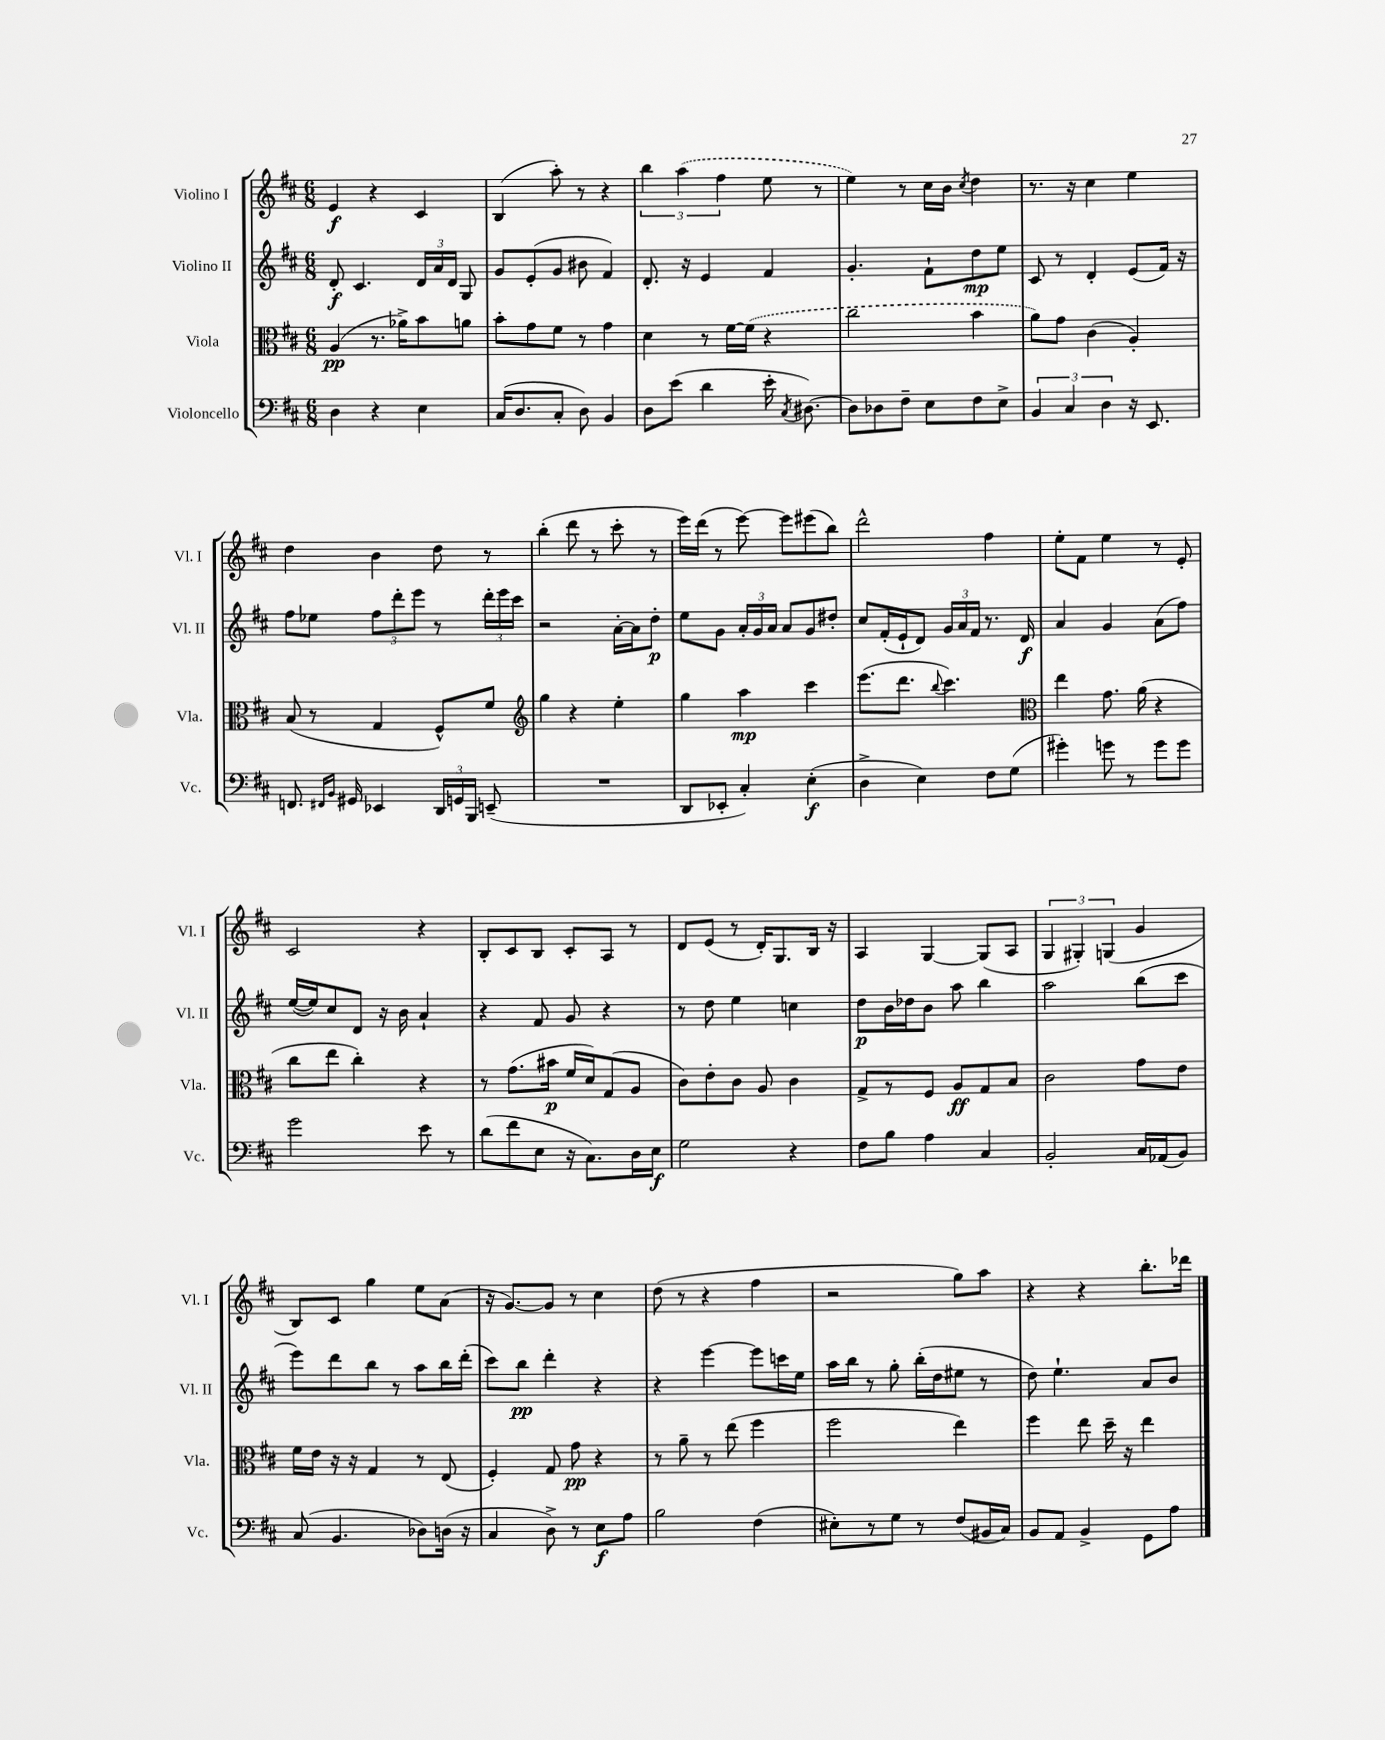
<<
\new StaffGroup <<
\new Staff = "s0" \with { instrumentName = "Violino I" shortInstrumentName = "Vl. I" } {
    \clef treble \key d \major \numericTimeSignature \time 6/8
    \autoBeamOff e'4\f r4 cis'4 |
    b4( a''8-.) r8 r4 |
    \tuplet 3/2 { b''4 \once \slurDashed a''4( fis''4 } e''8 r8 |
    e''4) r8 cis''16[ b'16] \acciaccatura { cis''8 } d''4 |
    r8. r16 cis''4 e''4 |
    d''4 b'4 d''8 r8 |
    b''4-.( d'''8 r8 cis'''8-. r8 |
    e'''16[) d'''16]( r8 e'''8~) e'''8[ eis'''8( b''8]) |
    d'''2-^ fis''4 |
    e''8[-. fis'8] e''4 r8 e'8-. |
    cis'2 r4 |
    b8[-. cis'8 b8] cis'8[-. a8] r8 |
    d'8[ e'8]( r8 d'16[-.) g8. b16] r16 |
    a4 g4~ g8[( a8] |
    \tuplet 3/2 { g4 gis4-.) g4( } g'4 |
    b8[) cis'8] g''4 e''8[ a'8]( |
    r16 g'8.[~) g'8] r8 cis''4 |
    d''8( r8 r4 fis''4 |
    r2 g''8[) a''8] |
    r4 r4 b''8.[-. des'''16] \bar "|." |
}
\new Staff = "s1" \with { instrumentName = "Violino II" shortInstrumentName = "Vl. II" } {
    \clef treble \key d \major \numericTimeSignature \time 6/8
    \autoBeamOff d'8-.\f cis'4. \tuplet 3/2 { d'16[ a'16 d'16] } g8 |
    g'8[ e'8-.( g'8] bis'8 fis'4) |
    d'8.-. r16 e'4 fis'4 |
    g'4.-. fis'8[-! d''8\mp e''8] |
    cis'8 r8 d'4-. e'8[( fis'16]) r16 |
    fis''8[ ees''8] \tuplet 3/2 { fis''8[ d'''8-. e'''8] } r8 \tuplet 3/2 { d'''16[-. e'''16 cis'''16] } |
    r2 a'16[~-. a'16 d''8]-.\p |
    e''8[ g'8] \tuplet 3/2 { a'16[-. g'16 a'16] } a'8[ g'8 dis''8]-. |
    cis''8[ fis'16-.( e'16-! d'8]) \tuplet 3/2 { g'16[ a'16 fis'16] } r8. d'16\f |
    a'4 g'4 a'8[( fis''8]) |
    e''16[~( e''16) cis''8 d'8] r16 b'16 a'4-! |
    r4 fis'8 g'8 r4 |
    r8 d''8 e''4 c''4 |
    d''8[\p b'16 des''16 b'8] a''8 b''4 |
    a''2 b''8[( cis'''8] |
    e'''8[) d'''8 b''8] r8 a''8[ b''16 d'''16]-.( |
    cis'''8[) b''8]\pp d'''4-. r4 |
    r4 e'''4~ e'''8[ c'''16 e''16] |
    a''16[ b''16] r8 g''8-. b''16[-.( d''16 eis''8] r8 |
    d''8) e''4.-! a'8[ b'8] \bar "|." |
}
\new Staff = "s2" \with { instrumentName = "Viola" shortInstrumentName = "Vla." } {
    \clef alto \key d \major \numericTimeSignature \time 6/8
    \autoBeamOff a4\pp( r8. aes'16[->) b'8 a'8] |
    b'8[-. g'8 fis'8] r8 g'4 |
    d'4 r8 fis'16[~ \once \slurDashed fis'16]( r4 |
    cis''2 b'4 |
    a'8[) g'8] cis'4( a4-.) |
    b8( r8 g4 fis8[-^) fis'8] |
    \clef treble g''4 r4 e''4-. |
    g''4 a''4\mp cis'''4 |
    e'''8.[( d'''8.] \appoggiatura { b''8 } cis'''4.) |
    \clef alto e''4 g'8. a'16( r4 |
    cis''8[ e''8] cis''4-.) r4 |
    r8 g'8.[( bis'16]\p fis'16[ d'16) g8( a8] |
    cis'8[) e'8-. cis'8] a8 cis'4 |
    g8[-> r8 fis8] a8[\ff g8 b8] |
    cis'2 g'8[ e'8] |
    fis'16[ e'16] r16 r16 g4 r8 e8( |
    fis4-.) g8 g'8\pp r4 |
    r8 a'8-- r8 e''8( fis''4 |
    fis''2 e''4) |
    fis''4 e''8 d''16-- r16 e''4 \bar "|." |
}
\new Staff = "s3" \with { instrumentName = "Violoncello" shortInstrumentName = "Vc." } {
    \clef bass \key d \major \numericTimeSignature \time 6/8
    \autoBeamOff d4 r4 e4 |
    cis16[( d8. cis8]-. d8) b,4 |
    d8[ e'8]( d'4 e'16-. \acciaccatura { cis8 } dis8.~) |
    dis8[ des8 fis8]-- e8[ fis8 e8]-> |
    \tuplet 3/2 { b,4 cis4 d4 } r16 e,8. |
    f,8. \grace { fis,16[ b,16] } gis,16 ees,4 \tuplet 3/2 { d,16[ g,16 b,,16] } e,8--( |
    R2. |
    d,8[ ees,8]-. cis4-.) e4-.\f( |
    d4-> e4) fis8[ g8]( |
    gis'4-.) g'8 r8 g'8[ g'8] |
    g'2 e'8 r8 |
    d'8[( fis'8 e8] r16 cis8.[) d16 e16]\f |
    g2 r4 |
    fis8[ b8] a4 cis4 |
    b,2-. cis16[ aes,16( b,8]) |
    cis8( b,4. des8[) d16]( r16 |
    cis4 d8->) r8 e8[\f a8] |
    b2 fis4( |
    eis8[-.) r8 g8] r8 fis8[( bis,16 cis16]) |
    b,8[ a,8] b,4-> g,8[ a8] \bar "|." |
}
>>
>>
\layout { \context { \Score \remove "Bar_number_engraver" } }
